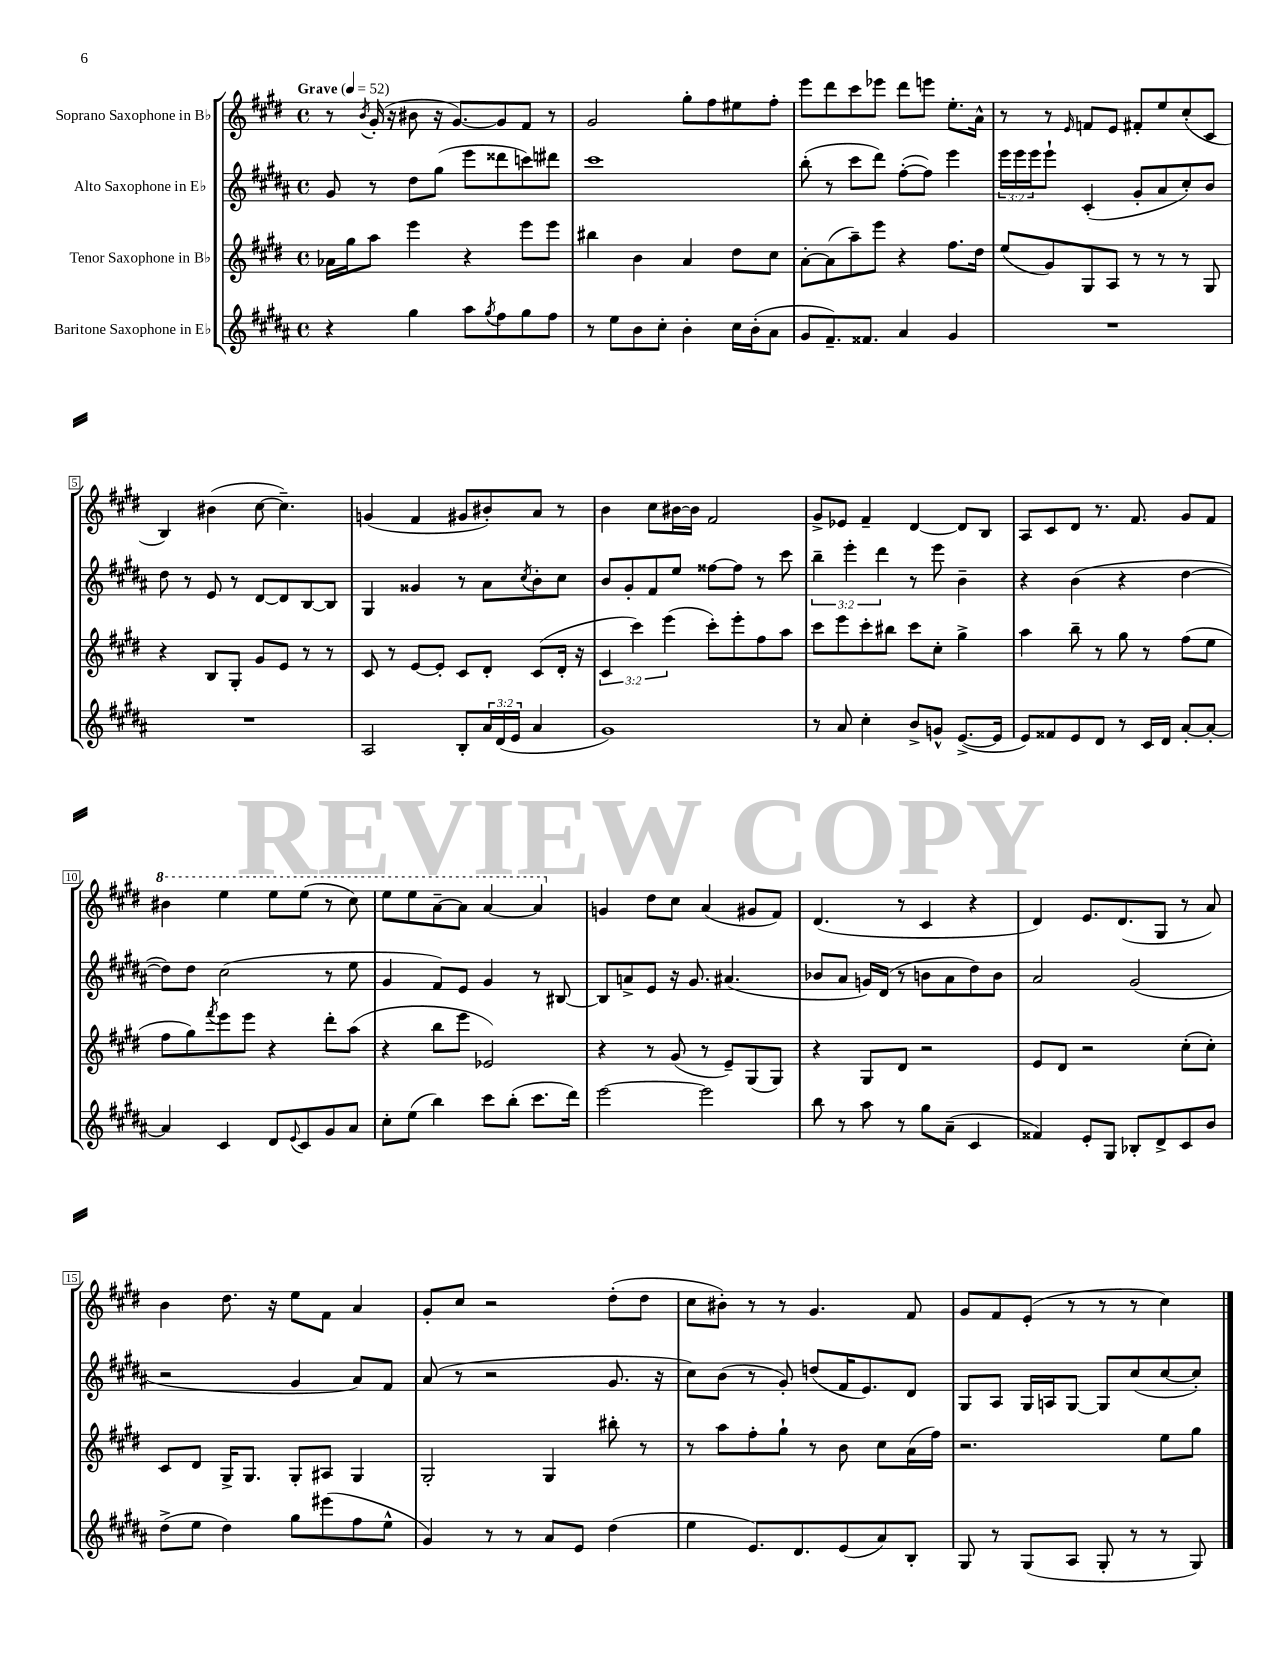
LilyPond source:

<<
\new StaffGroup <<
\new Staff = "s0" \with { instrumentName = "Soprano Saxophone in Bb" } {
    \clef treble \key e \major \defaultTimeSignature \time 4/4 \tempo "Grave" 4 = 52
    r8 \acciaccatura { b'8 } gis'16-.( r16 bis'8 r16 gis'8.~) gis'8 fis'8 r8 |
    gis'2 gis''8-. fis''8 eis''8 fis''8-. |
    e'''8 dis'''8 cis'''8 ees'''8 dis'''8 e'''8 e''8.-. a'16-^ |
    r8 r8 \grace { e'16 } f'8 e'8 fis'8-. e''8 cis''8-.( cis'8 |
    b4) bis'4( cis''8~ cis''4.--) |
    g'4( fis'4 gis'8 bis'8-.) a'8 r8 |
    b'4 cis''8 bis'16~ bis'16 fis'2 |
    gis'8-> ees'8 fis'4-- dis'4~ dis'8 b8 |
    a8 cis'8 dis'8 r8. fis'8. gis'8 fis'8 |
    \ottava #1 bis''4 e'''4 e'''8 e'''8( r8 cis'''8) |
    e'''8 e'''8 a''8~-- a''8 a''4~ a''4 \ottava #0 |
    g'4 dis''8 cis''8 a'4( gis'8 fis'8) |
    dis'4.( r8 cis'4 r4 |
    dis'4) e'8. dis'8.( gis8 r8 a'8) |
    b'4 dis''8. r16 e''8 fis'8 a'4 |
    gis'8-. cis''8 r2 dis''8-.( dis''8 |
    cis''8 bis'8-.) r8 r8 gis'4. fis'8 |
    gis'8 fis'8 e'8-.( r8 r8 r8 cis''4) \bar "|." |
}
\new Staff = "s1" \with { instrumentName = "Alto Saxophone in Eb" } {
    \clef treble \key b \major \defaultTimeSignature \time 4/4 \override Staff.TupletNumber.text = #tuplet-number::calc-fraction-text
    gis'8 r8 dis''8 gis''8( e'''8 disis'''8 c'''8) dis'''8 |
    cis'''1 |
    b''8-.( r8 cis'''8 dis'''8) fis''8~-.( fis''8) e'''4 |
    \tuplet 3/2 { e'''16 e'''16 e'''16 } e'''8-! cis'4-.( gis'8-. ais'8 cis''8-.) b'8 |
    dis''8 r8 e'8 r8 dis'8~ dis'8 b8~ b8 |
    gis4 gisis'4 r8 ais'8 \acciaccatura { cis''8 } b'8-. cis''8 |
    b'8 gis'8-. fis'8 e''8 fisis''8~ fisis''8 r8 cis'''8 |
    \tuplet 3/2 { b''4-- e'''4-. dis'''4 } r8 e'''8 b'4-- |
    r4 b'4( r4 dis''4~ |
    dis''8) dis''8 cis''2( r8 e''8 |
    gis'4 fis'8) e'8 gis'4 r8 bis8~ |
    bis8 a'8-> e'8 r16 gis'8. ais'4.( |
    bes'8 ais'8 g'16) dis'16( r8 b'8 ais'8 dis''8) b'8 |
    ais'2 gis'2( |
    r2 gis'4 ais'8) fis'8 |
    ais'8( r8 r2 gis'8. r16 |
    cis''8) b'8( r8 gis'8-.) d''8( fis'16 e'8.) dis'8 |
    gis8 ais8 gis16 a16 gis8~ gis8 cis''8( cis''8~ cis''8-.) \bar "|." |
}
\new Staff = "s2" \with { instrumentName = "Tenor Saxophone in Bb" } {
    \clef treble \key e \major \defaultTimeSignature \time 4/4 \override Staff.TupletNumber.text = #tuplet-number::calc-fraction-text
    aes'16 gis''16 a''8 e'''4 r4 e'''8 e'''8 |
    bis''4 b'4 a'4 dis''8 cis''8 |
    a'8~-. a'8( a''8--) e'''8 r4 fis''8. dis''16 |
    e''8( gis'8) gis8 a8 r8 r8 r8 gis8 |
    r4 b8 gis8-. gis'8 e'8 r8 r8 |
    cis'8 r8 e'8~ e'8-. cis'8 dis'8-. cis'8( dis'16-. r16 |
    \tuplet 3/2 { cis'4 cis'''4) e'''4( } cis'''8-.) e'''8-. fis''8 a''8 |
    cis'''8 e'''8 cis'''8-. bis''8 cis'''8 cis''8-. gis''4-> |
    a''4 b''8-- r8 gis''8 r8 fis''8( e''8 |
    fis''8 gis''8) \acciaccatura { fis'''8 } e'''8 e'''8 r4 dis'''8-. a''8( |
    r4 b''8 e'''8 ees'2) |
    r4 r8 gis'8( r8 e'8--) gis8( gis8) |
    r4 gis8 dis'8 r2 |
    e'8 dis'8 r2 cis''8-.( cis''8-.) |
    cis'8 dis'8 gis16-> gis8. gis8-. ais8 gis4 |
    gis2-. gis4 bis''8-. r8 |
    r8 a''8 fis''8-. gis''8-! r8 b'8 cis''8 a'16( fis''16) |
    r2. e''8 gis''8 \bar "|." |
}
\new Staff = "s3" \with { instrumentName = "Baritone Saxophone in Eb" } {
    \clef treble \key b \major \defaultTimeSignature \time 4/4 \override Staff.TupletNumber.text = #tuplet-number::calc-fraction-text
    r4 gis''4 ais''8 \acciaccatura { gis''8 } fis''8 gis''8 fis''8 |
    r8 e''8 b'8 cis''8-. b'4-. cis''16 b'16-.( ais'8 |
    gis'8 fis'8.--) fisis'8. ais'4 gis'4 |
    R1 |
    R1 |
    ais2 b8-. \tuplet 3/2 { ais'16 dis'16( e'16 } ais'4 |
    gis'1) |
    r8 ais'8 cis''4-. b'8-> g'8-^ e'8.~->( e'16 |
    e'8) fisis'8 e'8 dis'8 r8 cis'16 dis'16 ais'8~-. ais'8~-. |
    ais'4 cis'4 dis'8 \appoggiatura { e'8 } cis'8 gis'8 ais'8 |
    cis''8-. e''8( b''4) cis'''8 b''8-.( cis'''8. dis'''16) |
    e'''2~ e'''2 |
    b''8 r8 ais''8 r8 gis''8 ais'8--( cis'4 |
    fisis'4) e'8-. gis8 bes8-. dis'8-> cis'8 b'8 |
    dis''8->( e''8 dis''4) gis''8 eis'''8( fis''8 e''8-^ |
    gis'4) r8 r8 ais'8 e'8 dis''4( |
    e''4 e'8.) dis'8. e'8( ais'8) b8-. |
    gis8 r8 gis8( ais8 gis8-. r8 r8 gis8) \bar "|." |
}
>>
>>
\layout { \context { \Score \override BarNumber.stencil = #(make-stencil-boxer 0.1 0.3 ly:text-interface::print) } }
